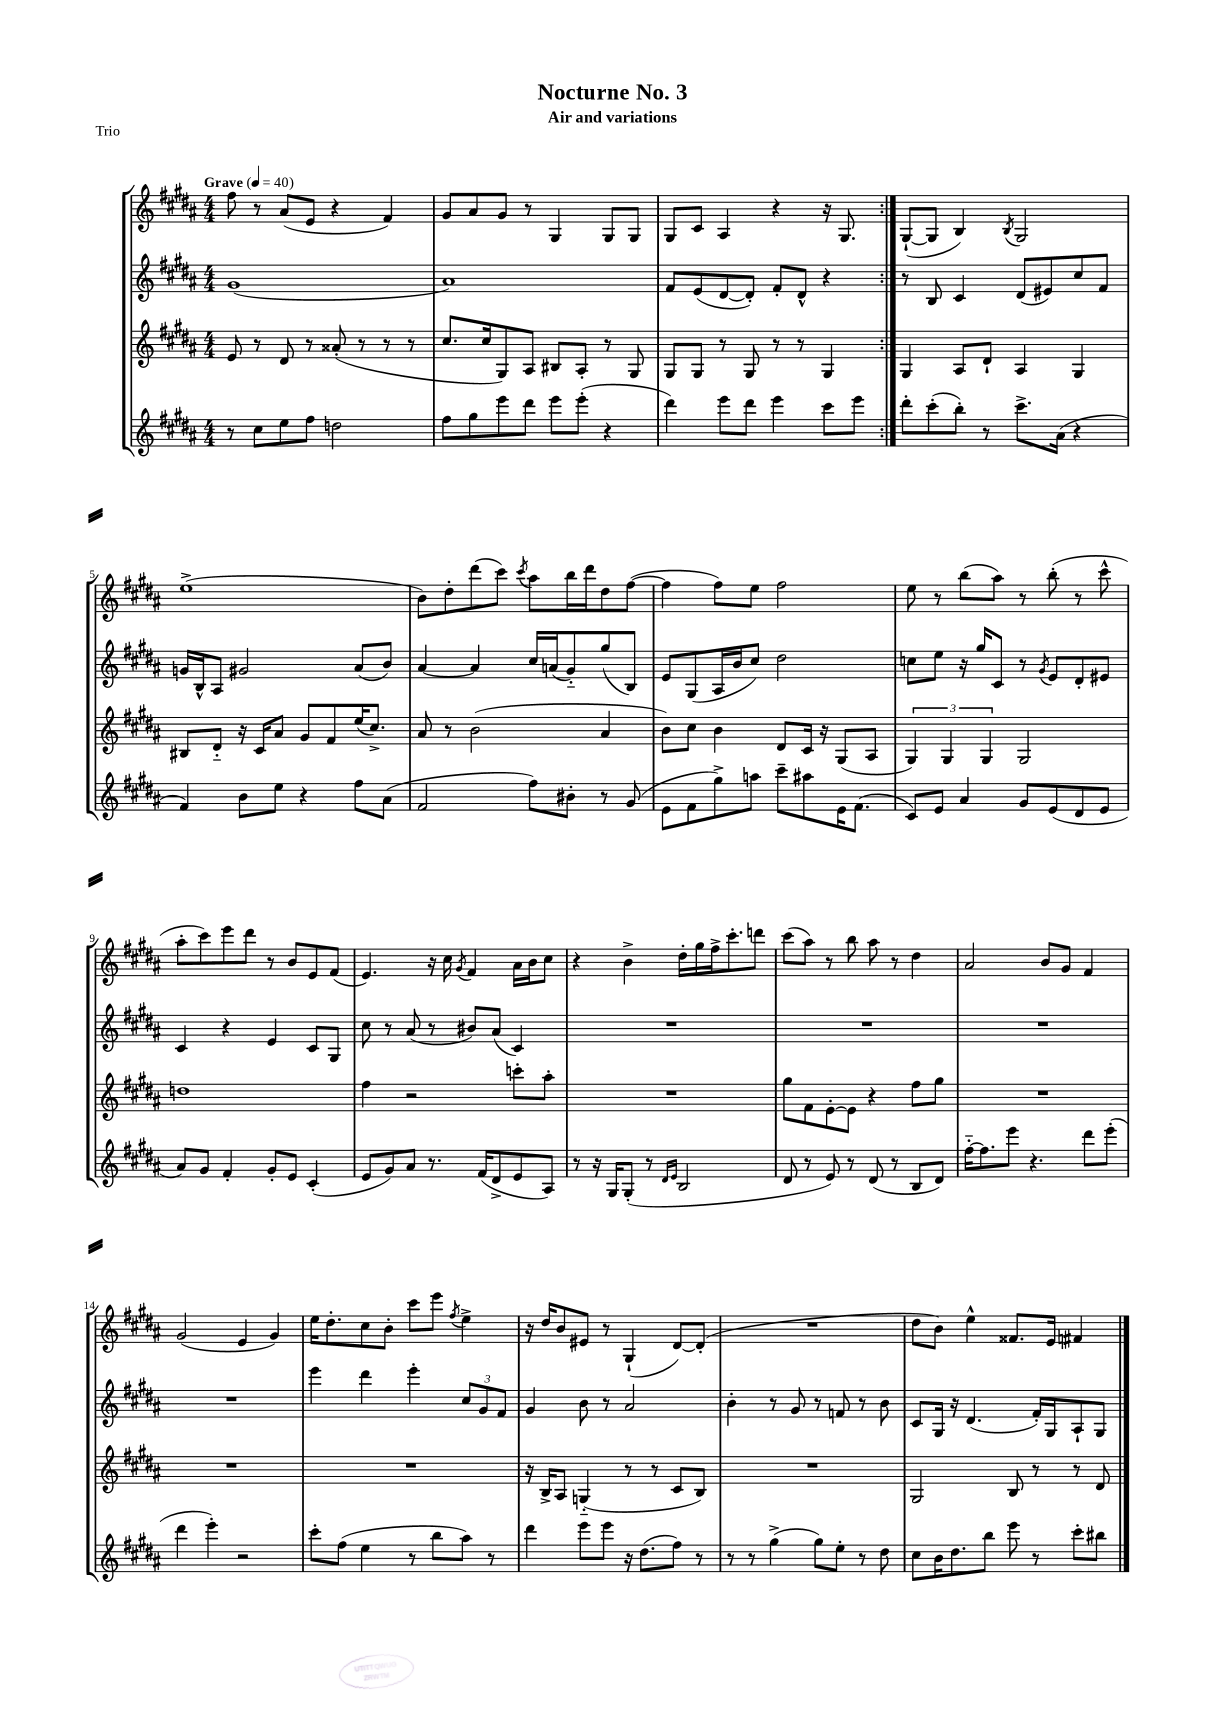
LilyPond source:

\header { title = "Nocturne No. 3" subtitle = "Air and variations" piece = "Trio" }
<<
\new StaffGroup <<
\new Staff = "s0" {
    \clef treble \key b \major \numericTimeSignature \time 4/4 \tempo "Grave" 4 = 40
    \autoBeamOff \repeat volta 2 { fis''8 r8 ais'8[( e'8] r4 fis'4) |
    gis'8[ ais'8 gis'8] r8 gis4 gis8[ gis8] |
    gis8[ cis'8] ais4 r4 r16 gis8. | }
    gis8[~-!( gis8] b4) \acciaccatura { b8 } gis2 |
    e''1->( |
    b'8[) dis''8-. dis'''8( cis'''8]) \acciaccatura { cis'''8 } ais''8[ b''16 dis'''16 dis''8 fis''8]~( |
    fis''4 fis''8[) e''8] fis''2 |
    e''8 r8 b''8[( ais''8]) r8 b''8-.( r8 cis'''8-^ |
    ais''8[-. cis'''8) e'''8 dis'''8] r8 b'8[ e'8 fis'8]( |
    e'4.) r16 cis''16 \acciaccatura { gis'8 } fis'4 ais'16[ b'16 cis''8] |
    r4 b'4-> dis''16[-. gis''16 fis''16-> cis'''8.-. d'''8] |
    cis'''8[( ais''8]) r8 b''8 ais''8 r8 dis''4 |
    ais'2 b'8[ gis'8] fis'4 |
    gis'2( e'4 gis'4) |
    e''16[ dis''8.-. cis''8 b'8]-. cis'''8[ e'''8] \acciaccatura { fis''8 } e''4-> |
    r16 dis''16[ b'8 eis'8] r8 gis4-!( dis'8[~) dis'8]-.( |
    R1 |
    dis''8[ b'8]) e''4-^ fisis'8.[ e'16] fis'4 \bar "|." |
}
\new Staff = "s1" {
    \clef treble \key b \major \numericTimeSignature \time 4/4
    \autoBeamOff \repeat volta 2 { gis'1( |
    ais'1) |
    fis'8[ e'8( dis'8~ dis'8]-.) fis'8[-. dis'8]-^ r4 | }
    r8 b8 cis'4 dis'8[( eis'8) cis''8 fis'8] |
    g'16[ b16-^ ais8] gis'2 ais'8[( b'8]) |
    ais'4~ ais'4 cis''16[ a'16( gis'8-_) gis''8( b8]) |
    e'8[ gis8( ais16 b'16 cis''8]) dis''2 |
    c''8[ e''8] r16 gis''16[ cis'8] r8 \acciaccatura { gis'8 } e'8[ dis'8-. eis'8] |
    cis'4 r4 e'4 cis'8[ gis8] |
    cis''8 r8 ais'8( r8 bis'8[) ais'8]( cis'4) |
    R1 |
    R1 |
    R1 |
    R1 |
    e'''4 dis'''4 e'''4-. \tuplet 3/2 { cis''8[ gis'8 fis'8] } |
    gis'4 b'8 r8 ais'2 |
    b'4-. r8 gis'8 r8 f'8 r8 b'8 |
    cis'8[ gis16] r16 dis'4.( fis'16[-.) gis16 ais8-! gis8] \bar "|." |
}
\new Staff = "s2" {
    \clef treble \key b \major \numericTimeSignature \time 4/4
    \autoBeamOff \repeat volta 2 { e'8 r8 dis'8 r8 aisis'8-.( r8 r8 r8 |
    cis''8.[ cis''16 gis8) ais8] bis8[ ais8]-. r8 gis8 |
    gis8[ gis8] r8 gis8 r8 r8 gis4 | }
    gis4 ais8[ dis'8]-! ais4 gis4 |
    bis8[ dis'8]-_ r16 cis'16[ ais'8] gis'8[ fis'8 e''16( cis''8.]->) |
    ais'8 r8 b'2( ais'4 |
    b'8[) cis''8] b'4 dis'8[ cis'16] r16 gis8[( ais8] |
    \tuplet 3/2 { gis4) gis4 gis4 } gis2 |
    d''1 |
    fis''4 r2 c'''8[-. ais''8]-. |
    R1 |
    gis''8[ fis'8 e'8~-. e'8] r4 fis''8[ gis''8] |
    R1 |
    R1 |
    R1 |
    r16 b16[-> ais8] g4-_( r8 r8 cis'8[ b8]) |
    R1 |
    gis2 b8 r8 r8 dis'8 \bar "|." |
}
\new Staff = "s3" {
    \clef treble \key b \major \numericTimeSignature \time 4/4
    \autoBeamOff \repeat volta 2 { r8 cis''8[ e''8 fis''8] d''2 |
    fis''8[ gis''8 e'''8 dis'''8] e'''8[ e'''8]-.( r4 |
    dis'''4) e'''8[ dis'''8] e'''4 cis'''8[ e'''8] | }
    dis'''8[-. cis'''8-.( b''8]-.) r8 cis'''8.[-> ais'16]( r4 |
    fis'4) b'8[ e''8] r4 fis''8[ ais'8]( |
    fis'2 fis''8[) bis'8]-. r8 gis'8( |
    e'8[ fis'8 gis''8->) a''8] cis'''8[-- ais''8 e'16 fis'8.]( |
    cis'8[) e'8] ais'4 gis'8[ e'8( dis'8 e'8] |
    ais'8[) gis'8] fis'4-. gis'8[-. e'8] cis'4-.( |
    e'8[ gis'8) ais'8] r8. fis'16[( dis'8-> e'8 ais8]) |
    r8 r16 gis16[ gis8]-.( r8 \grace { dis'16[ e'16] } b2 |
    dis'8 r8 e'8) r8 dis'8( r8 b8[ dis'8]) |
    fis''16[~-_ fis''8. e'''8] r4. dis'''8[ e'''8]-.( |
    dis'''4 e'''4-.) r2 |
    cis'''8[-. fis''8]( e''4 r8 b''8[ ais''8]) r8 |
    dis'''4 e'''8[ e'''8] r16 dis''8.[( fis''8]) r8 |
    r8 r8 gis''4->( gis''8[) e''8]-. r8 dis''8 |
    cis''8[ b'16 dis''8. b''8] e'''8 r8 cis'''8[-. bis''8] \bar "|." |
}
>>
>>
